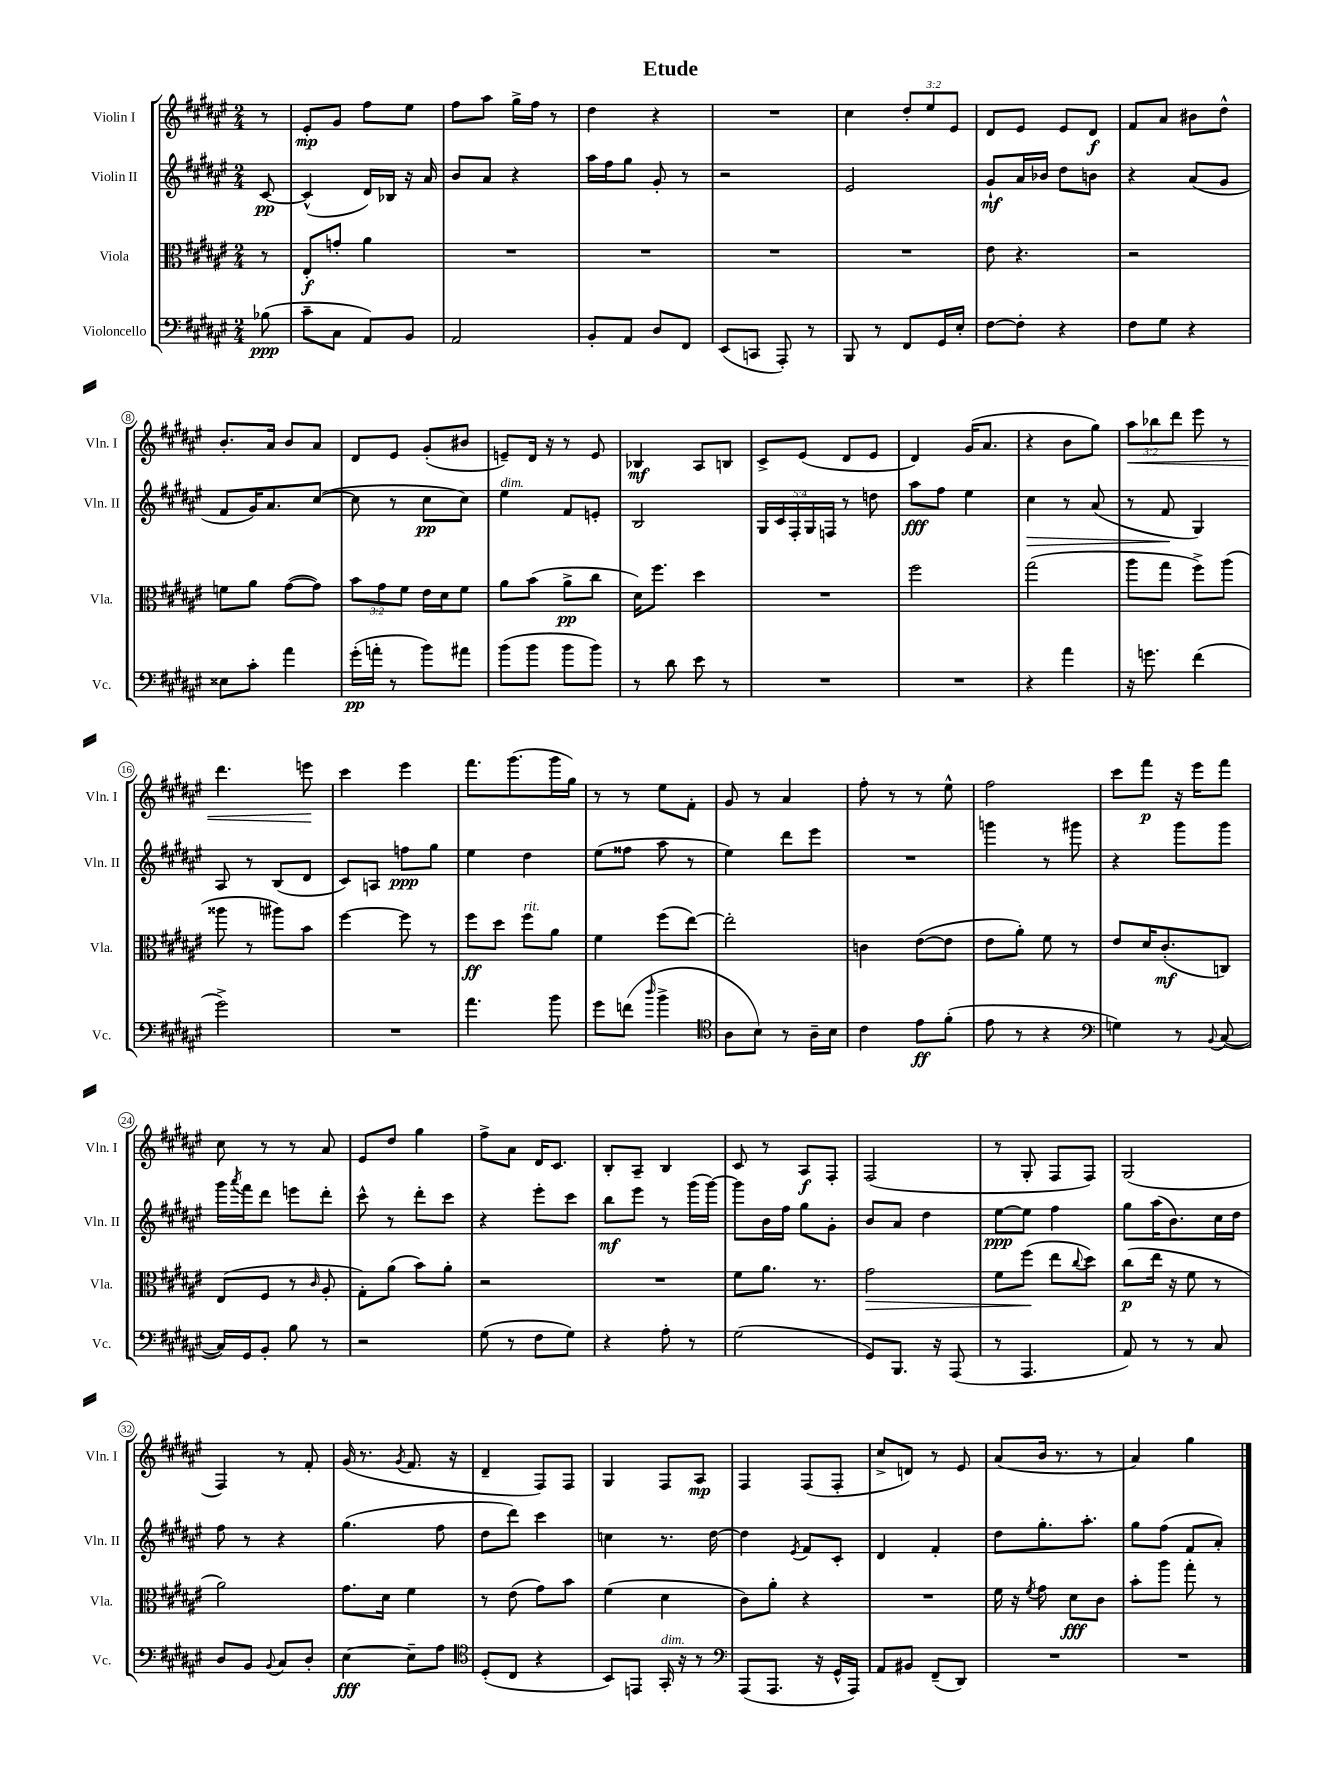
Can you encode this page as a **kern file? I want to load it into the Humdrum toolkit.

**kern	**dynam	**kern	**dynam	**kern	**dynam	**kern	**dynam
*part4	*part4	*part3	*part3	*part2	*part2	*part1	*part1
*staff4	*staff4	*staff3	*staff3	*staff2	*staff2	*staff1	*staff1
*I"Violoncello	*	*I"Viola	*	*I"Violin II	*	*I"Violin I	*
*I'Vc.	*	*I'Vla.	*	*I'Vln. II	*	*I'Vln. I	*
*clefF4	*	*clefC3	*	*clefG2	*	*clefG2	*
*k[f#c#g#d#a#e#]	*	*k[f#c#g#d#a#e#]	*	*k[f#c#g#d#a#e#]	*	*k[f#c#g#d#a#e#]	*
*M2/4	*	*M2/4	*	*M2/4	*	*M2/4	*
=	=	=	=	=	=	=	=
(8B-X\	ppp	8r	.	[8c#/	pp	8r	.
=1	=1	=1	=1	=1	=1	=1	=1
8c#~\L	.	8E#'/L	f	(4c#^^/]	.	8e#'/L	mp
8C#\J	.	8gn'/J	.	.	.	8g#/J	.
8AA#/L)	.	4a#\	.	16d#/LL)	.	8ff#\L	.
.	.	.	.	16B-X/JJ	.	.	.
8BB/J	.	.	.	16r	.	8ee#\J	.
.	.	.	.	16a#/	.	.	.
=2	=2	=2	=2	=2	=2	=2	=2
2AA#/	.	2r	.	8b/L	.	8ff#\L	.
.	.	.	.	8a#/J	.	8aa#\J	.
.	.	.	.	4r	.	16gg#^\LL	.
.	.	.	.	.	.	16ff#\JJ	.
.	.	.	.	.	.	8r	.
=3	=3	=3	=3	=3	=3	=3	=3
8BB'/L	.	2r	.	16aa#\LL	.	4dd#\	.
.	.	.	.	16ff#\J	.	.	.
8AA#/J	.	.	.	8gg#\J	.	.	.
8D#/L	.	.	.	8g#'/	.	4r	.
8FF#/J	.	.	.	8r	.	.	.
=4	=4	=4	=4	=4	=4	=4	=4
(8EE#/L	.	2r	.	2r	.	2r	.
8CCn/J	.	.	.	.	.	.	.
8AAA#'/)	.	.	.	.	.	.	.
8r	.	.	.	.	.	.	.
=5	=5	=5	=5	=5	=5	=5	=5
8BBB/	.	2r	.	2e#/	.	4cc#\	.
8r	.	.	.	.	.	.	.
8FF#/L	.	.	.	.	.	12dd#'/L	.
.	.	.	.	.	.	12ee#/	.
16GG#/L	.	.	.	.	.	.	.
.	.	.	.	.	.	12e#/J	.
16E#'/JJ	.	.	.	.	.	.	.
=6	=6	=6	=6	=6	=6	=6	=6
[8F#\L	.	8e#\	.	8g#`/L	mf	8d#/L	.
8F#'\J]	.	4.r	.	16a#/L	.	8e#/J	.
.	.	.	.	16b-X/JJ	.	.	.
4r	.	.	.	8dd#\L	.	8e#/L	.
.	.	.	.	8bn\J	.	8d#/J	f
=7	=7	=7	=7	=7	=7	=7	=7
8F#\L	.	2r	.	4r	.	8f#/L	.
8G#\J	.	.	.	.	.	8a#/J	.
4r	.	.	.	(8a#/L	.	8b#X\L	.
.	.	.	.	8g#/J	.	8dd#^^\J	.
!!LO:LB:g=z
=8	=8	=8	=8	=8	=8	=8	=8
8E##X\L	.	8fn\L	.	8f#/L	.	8.b'/L	.
8c#'\J	.	8a#\J	.	16g#/K)	.	.	.
.	.	.	.	8.a#/	.	16a#/Jk	.
4a#\	.	([8g#\L	.	.	.	8b/L	.
.	.	8g#\J])	.	([8cc#/J	.	8a#/J	.
=9	=9	=9	=9	=9	=9	=9	=9
(16g#'\LL	pp	12b\L	.	8cc#\]	.	8d#/L	.
16an'\JJ	.	.	.	.	.	.	.
.	.	12g#\	.	.	.	.	.
8r	.	.	.	8r	.	8e#/J	.
.	.	12f#\J	.	.	.	.	.
8b\L)	.	16e#\LL	.	8cc#\L	pp	(8g#'/L	.
.	.	16d#\J	.	.	.	.	.
8a#X\J	.	8f#\J	.	8cc#\J)	.	8b#X/J	.
=10	=10	=10	=10	=10	=10	=10	=10
!	!	!	!	!LO:TX:a:i:t=dim.	!	!	!
(8b\L	.	8a#\L	.	4ee#\	.	8en~/L)	.
8b\J	.	(8b\J	.	.	.	16d#/Jk	.
.	.	.	.	.	.	16r	.
8b\L	.	8a#^\L	pp	8f#/L	.	8r	.
8b\J)	.	8cc#\J	.	8en'/J	.	8e/	.
=11	=11	=11	=11	=11	=11	=11	=11
8r	.	16d#\KL)	.	2B/	.	4B-X/	mf
.	.	8.ff#\J	.	.	.	.	.
8d#\	.	.	.	.	.	.	.
8e#\	.	4dd#\	.	.	.	8A#/L	.
8r	.	.	.	.	.	8Bn/J	.
=12	=12	=12	=12	=12	=12	=12	=12
2r	.	2r	.	20G#/LL	.	8c#^/L	.
.	.	.	.	20c#/	.	.	.
.	.	.	.	20F#'/	.	.	.
.	.	.	.	.	.	(8e#/J	.
.	.	.	.	20G#/	.	.	.
.	.	.	.	20Fn/JJ	.	.	.
.	.	.	.	8r	.	8d#/L	.
.	.	.	.	8ddn\	.	8e#/J	.
=13	=13	=13	=13	=13	=13	=13	=13
2r	.	2ff#\	.	8aa#\L	fff	4d#/)	.
.	.	.	.	8ff#\J	.	.	.
.	.	.	.	4ee#\	.	(16g#/KL	.
.	.	.	.	.	.	8.a#/J	.
=14	=14	=14	=14	=14	=14	=14	=14
!	!	!	!	!	!LO:HP:b	!	!
4r	.	(2gg#\	.	4cc#\	>	4r	.
4a#\	.	.	.	8r	.	8b\L	.
.	.	.	.	(8a#/	.	8gg#\J)	.
=15	=15	=15	=15	=15	=15	=15	=15
!	!	!	!	!	!	!	!LO:HP:b
16r	.	8aa#\L	.	8r	.	12aa#\L	<
8.gn\	.	.	.	.	.	.	.
.	.	.	.	.	.	12bb-X\	.
.	.	8gg#\J	.	8f#/	.	.	.
.	.	.	.	.	.	12ddd#\J	.
(4f#\	.	8ff#^\L)	.	4G#/)	]	8eee#\	.
.	.	(8aa#\J	.	.	.	8r	.
!!LO:LB:g=z
=16	=16	=16	=16	=16	=16	=16	=16
2g#^\)	.	8aa##X\	.	8A#/	.	4.ddd#\	.
.	.	8r	.	8r	.	.	.
.	.	8aa#X\L)	.	(8B/L	.	.	.
.	.	8b\J	.	8d#/J	.	8eeen\	.
.	.	.	.	.	.	.	[
=17	=17	=17	=17	=17	=17	=17	=17
2r	.	[4ff#\	.	8c#/L)	.	4ccc#\	.
.	.	.	.	8An/J	.	.	.
.	.	8ff#\]	.	8ffn\L	ppp	4eee#\	.
.	.	8r	.	8gg#\J	.	.	.
=18	=18	=18	=18	=18	=18	=18	=18
4.a#\	.	8ff#\L	ff	4ee#\	.	8.fff#\L	.
.	.	8dd#\J	.	.	.	.	.
.	.	.	.	.	.	(8.ggg#\	.
!	!	!LO:TX:a:i:t=rit.	!	!	!	!	!
.	.	8ff#\L	.	4dd#\	.	.	.
8b\	.	8a#\J	.	.	.	16ggg#\L	.
.	.	.	.	.	.	16gg#\JJ)	.
=19	=19	=19	=19	=19	=19	=19	=19
8g#\L	.	4f#\	.	(8ee#\L	.	8r	.
(8fn\J	.	.	.	8ff##X\J	.	8r	.
16qqdd#/	.	.	.	.	.	.	.
4b^\	.	(8ff#\L	.	8aa#\	.	8ee#\L	.
.	.	[8ee#\J)	.	8r	.	8f#'\J	.
=20	=20	=20	=20	=20	=20	=20	=20
*clefC4	*	*	*	*	*	*	*
8A#\L	.	2ee#'\]	.	4ee#\)	.	8g#/	.
8B\J)	.	.	.	.	.	8r	.
8r	.	.	.	8ddd#\L	.	4a#/	.
16A#~\LL	.	.	.	8eee#\J	.	.	.
16B\JJ	.	.	.	.	.	.	.
=21	=21	=21	=21	=21	=21	=21	=21
4c#\	.	4cn\	.	2r	.	8ff#'\	.
.	.	.	.	.	.	8r	.
8e#\L	ff	([8e#\L	.	.	.	8r	.
(8f#'\J	.	8e#\J]	.	.	.	8ee#^^\	.
=22	=22	=22	=22	=22	=22	=22	=22
8e#\	.	8e#\L	.	4gggn\	.	2ff#\	.
8r	.	8a#'\J)	.	.	.	.	.
4r	.	8f#\	.	8r	.	.	.
.	.	8r	.	8ggg#X\	.	.	.
=23	=23	=23	=23	=23	=23	=23	=23
*clefF4	*	*	*	*	*	*	*
4Gn\)	.	8e#/L	.	4r	.	8ccc#\L	.
.	.	16d#/K	.	.	.	8fff#\J	p
.	.	(8.c#'/	mf	.	.	.	.
8r	.	.	.	8ggg#\L	.	16r	.
.	.	.	.	.	.	16eee#\KL	.
8qqBB/	.	.	.	.	.	.	.
([8C#/	.	8Cn/J)	.	8ggg#\J	.	8fff#\J	.
!!LO:LB:g=z
=24	=24	=24	=24	=24	=24	=24	=24
16C#/LL])	.	(8E#/L	.	16ggg#\LL	.	8cc#\	.
.	.	.	.	8qaaa#/	.	.	.
16GG#/J	.	.	.	16fff#\J	.	.	.
8BB'/J	.	8F#/J	.	8ddd#\J	.	8r	.
8B\	.	8r	.	8eeen\L	.	8r	.
.	.	16qqc#/	.	.	.	.	.
8r	.	8A#'/	.	8ddd#'\J	.	8a#/	.
=25	=25	=25	=25	=25	=25	=25	=25
2r	.	8G#'\L)	.	8ccc#^^\	.	8e#/L	.
.	.	(8a#\J	.	8r	.	8dd#/J	.
.	.	8b\L)	.	8ddd#'\L	.	4gg#\	.
.	.	8a#'\J	.	8ccc#\J	.	.	.
=26	=26	=26	=26	=26	=26	=26	=26
(8G#\	.	2r	.	4r	.	8ff#^\L	.
8r	.	.	.	.	.	8a#\J	.
8F#\L	.	.	.	8eee#'\L	.	16d#/KL	.
.	.	.	.	.	.	8.c#/J	.
8G#\J)	.	.	.	8ccc#\J	.	.	.
=27	=27	=27	=27	=27	=27	=27	=27
4r	.	2r	.	8bb\L	mf	8B'/L	.
.	.	.	.	8eee#\J	.	8A#~/J	.
8A#'\	.	.	.	8r	.	4B/	.
8r	.	.	.	(16ggg#\LL	.	.	.
.	.	.	.	[16ggg#\JJ)	.	.	.
=28	=28	=28	=28	=28	=28	=28	=28
(2G#\	.	8f#\L	.	8ggg#\L]	.	8c#/	.
.	.	8.a#\J	.	16b\L	.	8r	.
.	.	.	.	16ff#\JJ	.	.	.
.	.	.	.	8gg#\L	.	8A#/L	f
.	.	8.r	.	.	.	.	.
.	.	.	.	8g#'\J	.	8F#'/J	.
=29	=29	=29	=29	=29	=29	=29	=29
!	!	!	!LO:HP:b	!	!	!	!
8GG#/L)	.	2g#\	>	8b/L	.	(2F#/	.
8.BBB/J	.	.	.	8a#/J	.	.	.
.	.	.	.	4dd#\	.	.	.
16r	.	.	.	.	.	.	.
(8AAA#/	.	.	.	.	.	.	.
=30	=30	=30	=30	=30	=30	=30	=30
8r	.	8f#\L	.	[8ee#\L	ppp	8r	.
4.AAA#/	.	(8ff#\J	.	8ee#\J]	.	8G#'/	.
.	.	8ee#\L	]	4ff#\	.	8F#/L	.
.	.	8qqcc#/	.	.	.	.	.
.	.	8dd#\J)	.	.	.	8F#/J)	.
=31	=31	=31	=31	=31	=31	=31	=31
8AA#/)	.	(8cc#\L	p	8gg#\L	.	(2G#/	.
8r	.	16ee#\Jk	.	(16aa#\K	.	.	.
.	.	16r	.	8.b\)	.	.	.
8r	.	8f#\	.	.	.	.	.
8C#/	.	8r	.	16cc#\L	.	.	.
.	.	.	.	16dd#\JJ	.	.	.
!!LO:LB:g=z
=32	=32	=32	=32	=32	=32	=32	=32
8D#/L	.	2a#\)	.	8ff#\	.	4F#/)	.
8BB/J	.	.	.	8r	.	.	.
8qqBB/	.	.	.	.	.	.	.
8C#/L	.	.	.	4r	.	8r	.
8D#'/J	.	.	.	.	.	8f#'/	.
=33	=33	=33	=33	=33	=33	=33	=33
[4E#\	fff	8.g#\L	.	(4.gg#\	.	(16g#/	.
.	.	.	.	.	.	8.r	.
.	.	16d#\Jk	.	.	.	.	.
.	.	.	.	.	.	8qg#/	.
8E#~\L]	.	4f#\	.	.	.	8.f#/	.
8A#\J	.	.	.	8ff#\	.	.	.
.	.	.	.	.	.	16r	.
=34	=34	=34	=34	=34	=34	=34	=34
*clefC4	*	*	*	*	*	*	*
(8D#'/L	.	8r	.	8dd#\L	.	4d#~/	.
8C#/J	.	(8e#\	.	8ddd#\J)	.	.	.
4r	.	8g#\L)	.	4ccc#\	.	8F#/L)	.
.	.	8b\J	.	.	.	8F#/J	.
=35	=35	=35	=35	=35	=35	=35	=35
8BB/L)	.	(4f#\	.	4ccn\	.	4G#/	.
8EEn/J	.	.	.	.	.	.	.
!LO:TX:a:i:t=dim.	!	!	!	!	!	!	!
16GG#'/	.	4d#\	.	8.r	.	8F#/L	.
16r	.	.	.	.	.	.	.
8r	.	.	.	.	.	8A#/J	mp
.	.	.	.	[16dd#\	.	.	.
=36	=36	=36	=36	=36	=36	=36	=36
*clefF4	*	*	*	*	*	*	*
(8AAA#/L	.	8c#\L)	.	4dd#\]	.	4F#/	.
8.AAA#/J	.	8a#'\J	.	.	.	.	.
.	.	.	.	8qe#/	.	.	.
.	.	4r	.	8f#/L	.	(8F#/L	.
16r	.	.	.	.	.	.	.
16GG#^^/LL	.	.	.	8c#'/J	.	8F#'/J	.
16AAA#/JJ)	.	.	.	.	.	.	.
=37	=37	=37	=37	=37	=37	=37	=37
8AA#/L	.	2r	.	4d#/	.	8cc#^/L	.
8BB#X/J	.	.	.	.	.	8dn/J)	.
(8FF#~/L	.	.	.	4f#'/	.	8r	.
8DD#/J)	.	.	.	.	.	8e#/	.
=38	=38	=38	=38	=38	=38	=38	=38
2r	.	16f#\	.	8dd#\L	.	(8a#/L	.
.	.	16r	.	.	.	.	.
.	.	8qf#/	.	.	.	.	.
.	.	8g#\	.	8.gg#'\	.	16b/Jk	.
.	.	.	.	.	.	8.r	.
.	.	8d#\L	fff	.	.	.	.
.	.	.	.	8.aa#'\J	.	.	.
.	.	8c#\J	.	.	.	8r	.
=39	=39	=39	=39	=39	=39	=39	=39
2r	.	8b'\L	.	8gg#\L	.	4a#/)	.
.	.	8aa#\J	.	(8ff#\J	.	.	.
.	.	8gg#'\	.	8f#/L	.	4gg#\	.
.	.	8r	.	8a#'/J)	.	.	.
==	==	==	==	==	==	==	==
*-	*-	*-	*-	*-	*-	*-	*-
